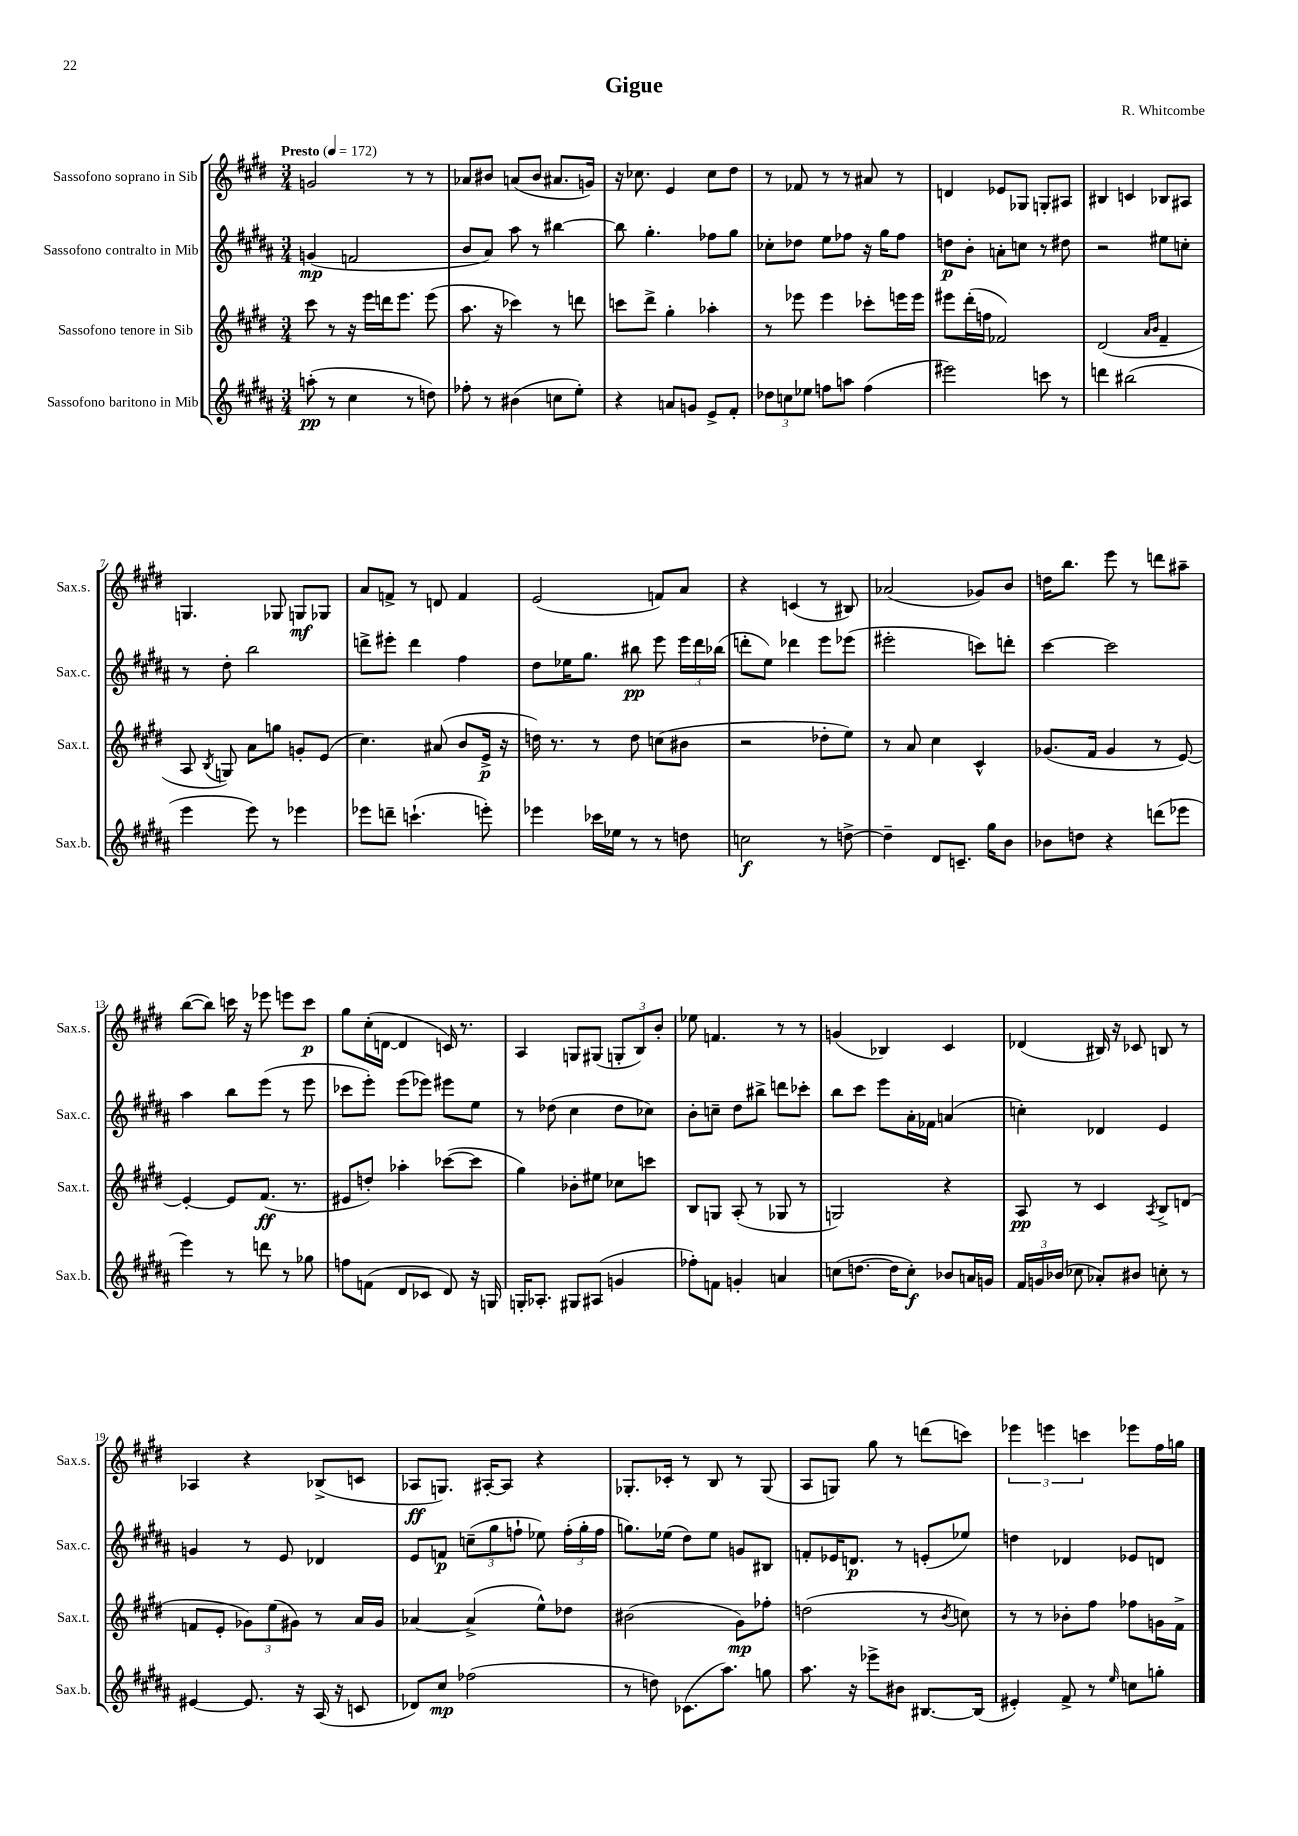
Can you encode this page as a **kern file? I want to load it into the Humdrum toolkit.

**kern	**kern	**kern	**kern
*staff4	*staff3	*staff2	*staff1
*clefG2	*clefG2	*clefG2	*clefG2
*k[f#c#g#d#a#]	*k[f#c#g#d#]	*k[f#c#g#d#a#]	*k[f#c#g#d#]
*M3/4	*M3/4	*M3/4	*M3/4
*MM172	*MM172	*MM172	*MM172
(8aa'	8ccc#	(4g	2g
8r	8r	.	.
4cc#	16r	2f	.
.	16eee	.	.
.	16ddd	.	.
.	8.eee	.	.
8r	.	.	8r
8dd)	(8eee	.	8r
=	=	=	=
8ff-'	8.aa	8b	8a-
8r	.	8a#)	8b#
.	16r	.	.
(4b#	4ccc-)	8aa#	(8a
.	.	8r	8b#
8cc	8r	[4bb#	8.a#
8ee')	8ddd	.	.
.	.	.	16g)
=	=	=	=
4r	8ccc	8bb#]	16r
.	.	.	8.cc-
.	8ddd#^	4.gg#'	.
8a	4gg#'	.	4e
8g	.	.	.
8e^	4aa-'	8ff-	8cc-
8f#'	.	8gg#	8dd#
=	=	=	=
12dd-	8r	8cc-'	8r
12cc	.	.	.
.	8eee-	8dd-	8f-
12ee-	.	.	.
8ff	4eee-	8ee	8r
8aa	.	8ff-	8r
(4ff	8ccc-'	16r	8a#
.	.	16gg#	.
.	16eee	8ff-	8r
.	16eee	.	.
=	=	=	=
2eee#)	8eee#	8dd	4d
.	(16ddd#'	8b'	.
.	16ff	.	.
.	2f-)	8a'	8e-
.	.	8cc	8G-
8ccc	.	8r	8G'
8r	.	8dd#	8A#
=	=	=	=
4ddd	(2d#	2r	4B#
(2bb#	.	.	4c
.	16qqa	.	.
.	16qqb	.	.
.	4f#~	8ee#	8B-
.	.	8cc'	8A#
=	=	=	=
4eee	8A	8r	4.G
.	8qB	.	.
.	8G)	8dd#'	.
8eee)	8a	2bb	.
8r	8gg	.	8G-
4eee-	8g'	.	8G
.	(8e	.	8G-
=	=	=	=
8eee-	4.cc#)	8ddd^	8a
8ddd~	.	8eee#'	8f^
(4.ccc`	.	4ddd	8r
.	(8a#	.	8d
.	8b	4ff#	4f
8eee')	16e^	.	.
.	16r	.	.
=	=	=	=
4eee-	16dd)	8dd#	(2e
.	8.r	.	.
.	.	16ee-	.
.	.	8.gg#	.
16ccc-	8r	.	.
16ee-	.	.	.
8r	8dd	8bb#	.
8r	(8cc	8eee	8f)
8dd	8b#	24eee	8a
.	.	24ddd#	.
.	.	(24bb-	.
=	=	=	=
2cc	2r	8ddd'	4r
.	.	8ee)	.
.	.	4ddd-	(4c
8r	8dd-'	8eee	8r
[8dd^	8ee)	(8eee-	8B#)
=	=	=	=
4dd~]	8r	2eee#'	(2a-
.	8a	.	.
8d#	4cc#	.	.
8.c~	.	.	.
.	4c#^^	8ccc)	8g-)
16gg#	.	.	.
8b	.	8ddd'	8b
=	=	=	=
8b-	(8.g-	[4ccc#	16dd
.	.	.	8.bb
8dd	.	.	.
.	16f#	.	.
4r	4g-	2ccc#]	8eee
.	.	.	8r
(8ddd	8r	.	8ddd
8eee-	[8e)	.	8aa#~
=	=	=	=
4eee)	4e'_	4aa#	([8bb
.	.	.	8bb])
8r	8e]	8bb	16ccc
.	.	.	16r
8ddd	(8.f#	(8eee	8eee-
8r	.	8r	8eee
.	8.r	.	.
8gg-	.	8eee	8ccc
=	=	=	=
8ff	8e#	8ccc-	8gg#
(8f	8dd')	8eee')	(16cc#'
.	.	.	[16d
8d#	4aa-'	(8eee	4d]
8c-	.	8eee-)	.
8d#)	([8ccc-	8eee#	16c)
.	.	.	8.r
16r	8ccc-]	8ee	.
16G	.	.	.
=	=	=	=
16G'	4gg#)	8r	4A
8.A-'	.	.	.
.	.	(8dd-	.
8G#	8b-'	4cc#	8G
(8A#	8ee#	.	(8G#
4g	8cc-	8dd-	12G'
.	.	.	12B)
.	8ccc	8cc-)	.
.	.	.	12b'
=	=	=	=
8ff-')	8B	8b'	8ee-
8f	8G	8cc~	4.f
4g'	(8A'	8dd#	.
.	8r	8bb#^	.
4a	8G-	8ddd	8r
.	8r	8ccc-'	8r
=	=	=	=
(8cc	2G)	8bb	(4g
[8.dd	.	8ccc#	.
.	.	8eee	4B-)
16dd]	.	.	.
8cc')	.	16a#'	.
.	.	16f-	.
8b-	4r	(4a	4c#
16a	.	.	.
16g	.	.	.
=	=	=	=
24f#	8A	4cc')	(4d-
24g	.	.	.
(24b-	.	.	.
8cc-	8r	.	.
8a-')	4c#	4d-	16B#)
.	.	.	16r
8b#	.	.	8c-
.	8qA	.	.
8cc'	8B^	4e	8B
8r	(8d	.	8r
=	=	=	=
[4e#	8f	4g	4A-
.	8e'	.	.
8.e#]	12g-)	8r	4r
.	(12ee	.	.
.	.	8e	.
.	12g#)	.	.
16r	.	.	.
(16A#	8r	4d-	(8B-^
16r	.	.	.
8c	16a	.	8c
.	16g#	.	.
=	=	=	=
8d-)	[4a-	8e	8A-
8cc#	.	8f	8.G)
(2ff-	(4a-^]	(12cc~	.
.	.	.	[16A#'
.	.	12gg#	.
.	.	.	8A#]
.	.	12ff`	.
.	8ee^^)	8ee-)	4r
.	8dd-	(24ff'	.
.	.	24gg#'	.
.	.	24ff	.
=	=	=	=
8r	(2b#	8.gg)	8.G-'
8dd)	.	.	.
.	.	(16ee-	16c-'
(8.c-	.	8dd#)	8r
.	.	8ee-	8B
8.aa#)	.	.	.
.	8g#)	8g	8r
8gg	8ff-'	8B#	(8G-
=	=	=	=
8.aa#	(2dd	8f'	8A
.	.	16e-	8G)
16r	.	8.d	.
8eee-^	.	.	8gg#
8b#	.	8r	8r
[8.B#	8r	(8e'	(8ddd
.	8qb	.	.
.	8cc)	8ee-)	8ccc)
(16B#]	.	.	.
=	=	=	=
4e#')	8r	4dd	6eee-
.	8r	.	.
.	.	.	6eee
8f#^	8b-'	4d-	.
.	.	.	6ccc
8r	8ff#	.	.
16qqee	.	.	.
8cc	8ff-	8e-	8eee-
8gg'	16g	8d	16ff#
.	16f#^	.	16gg
==	==	==	==
*-	*-	*-	*-
